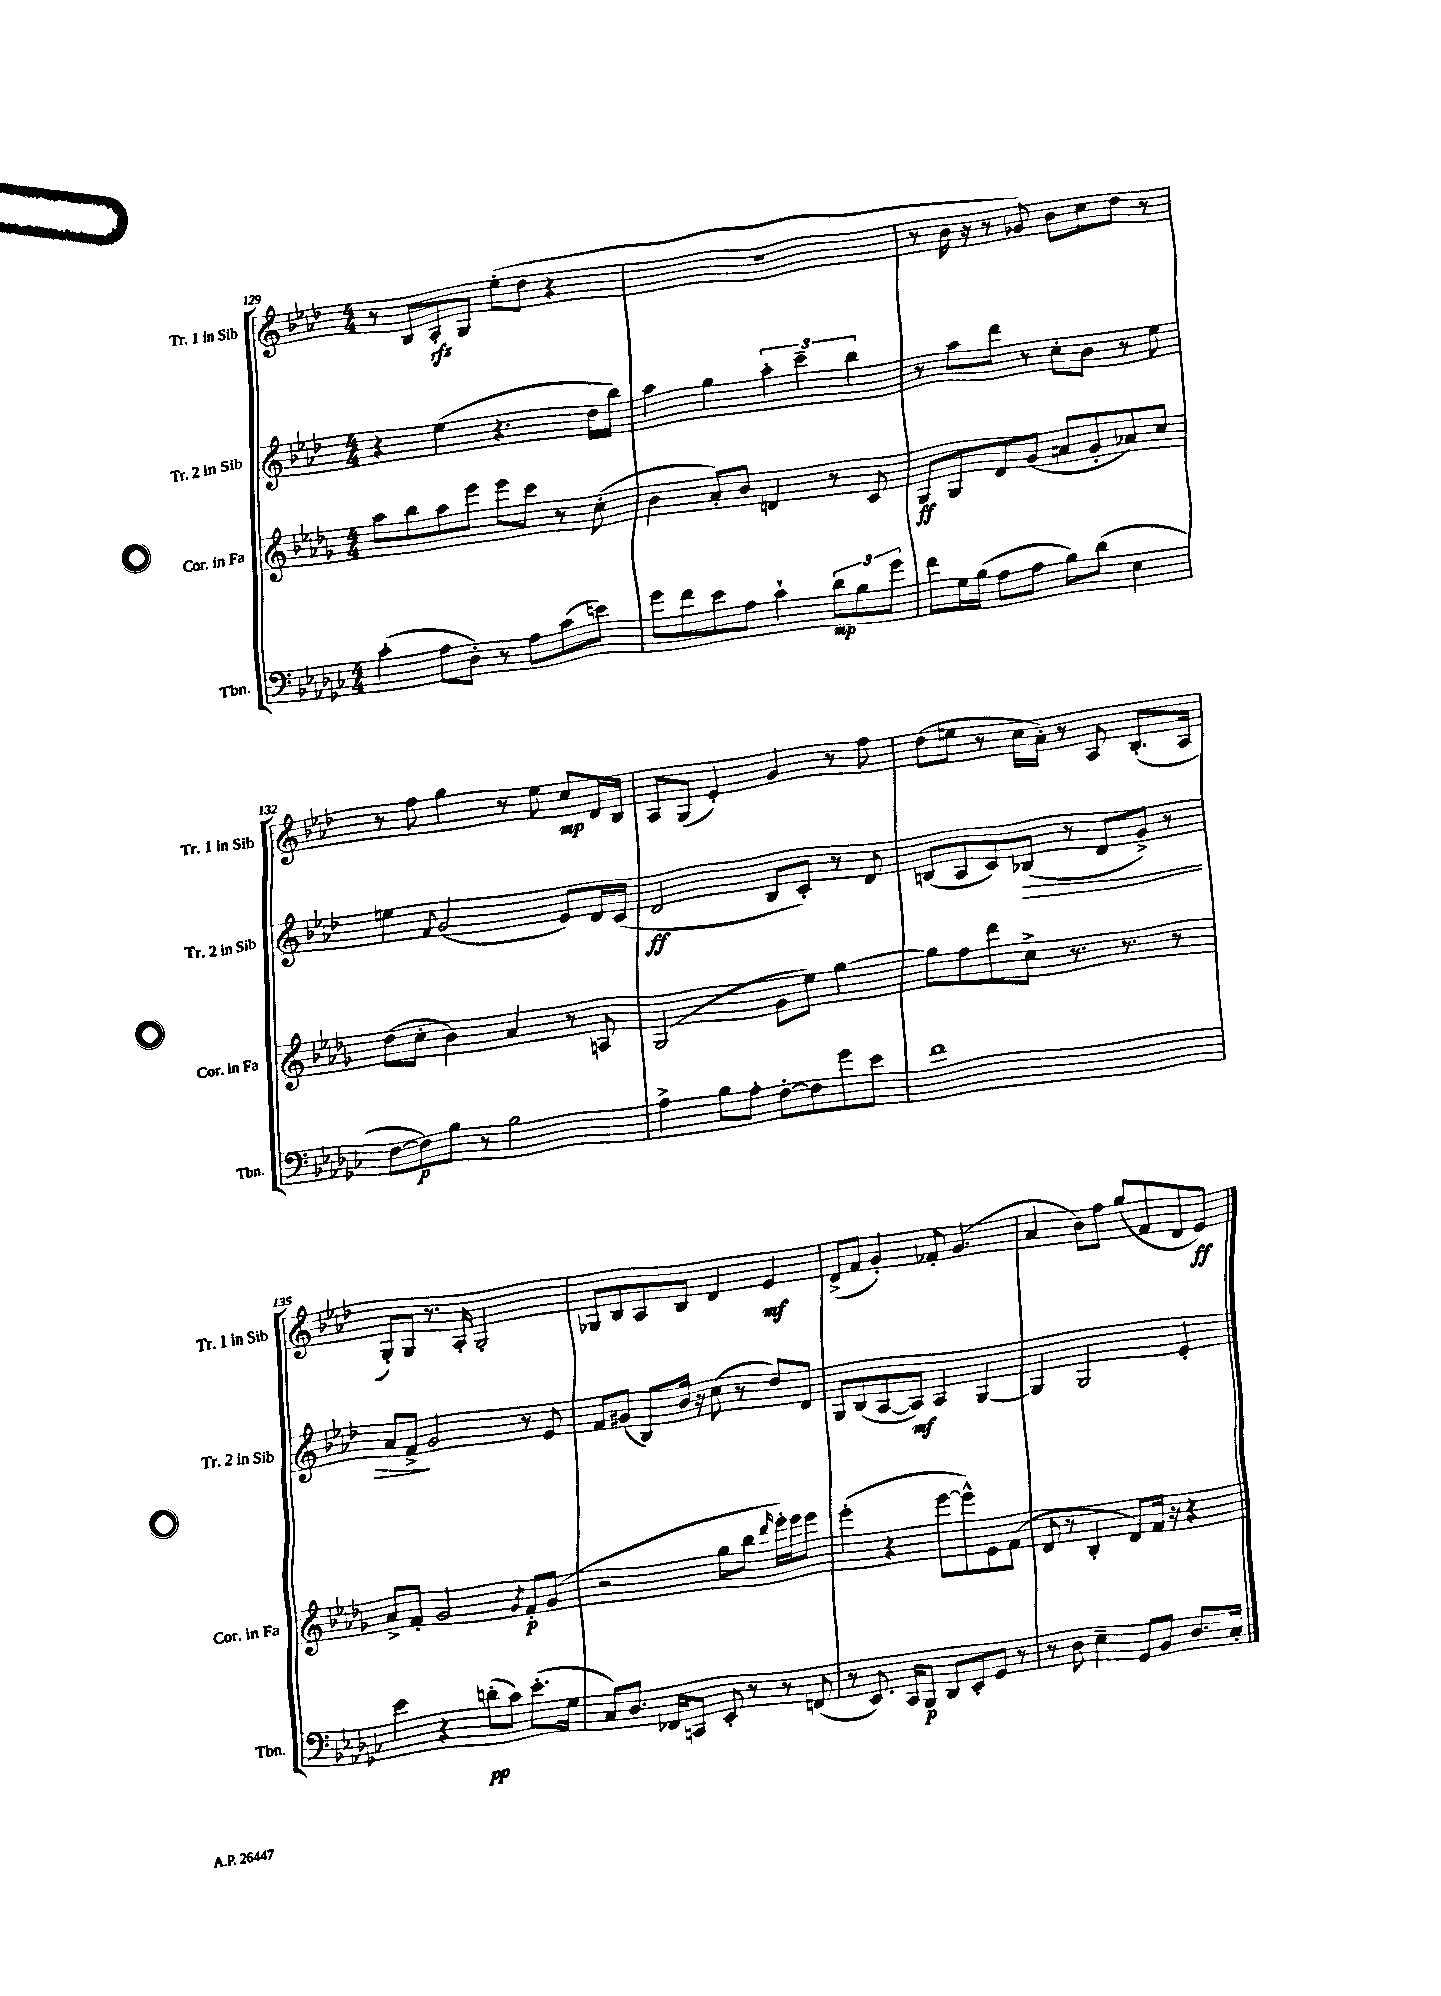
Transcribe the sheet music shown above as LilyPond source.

<<
\new StaffGroup <<
\new Staff = "s0" \with { instrumentName = "Tr. 1 in Sib" shortInstrumentName = "Tr. 1 in Sib" } {
    \clef treble \key aes \major \numericTimeSignature \time 4/4
    r8 bes8 aes8-.\rfz g8 ees''8-.( des''8 r4 |
    R1 |
    r8 bes'16 r16 r8 ges'8) bes'8 c''8 des''8 r8 |
    r8 f''8 g''4 r8 ees''8 c''8\mp des'16 bes16 |
    aes8 g8( ees'4-.) g'4 r8 f''8 |
    des''8( e''8 r8 c''16 aes'16-.) r8 aes8 bes8.-.( aes16 |
    g8-.) g8 r8. aes16-. g2-. |
    ges8 bes8 aes8 bes8 des'4 ees'4\mf |
    des'8->( f'8 g'4-.) fes'8-. g'4.( |
    aes'4 bes'8) f''8 g''8( f'8 des'8 ees'8\ff) \bar "|." |
}
\new Staff = "s1" \with { instrumentName = "Tr. 2 in Sib" shortInstrumentName = "Tr. 2 in Sib" } {
    \clef treble \key aes \major \numericTimeSignature \time 4/4
    r4 ees''4( r4. des''16 bes''16) |
    aes''4 g''4 \tuplet 3/2 { aes''4-. c'''4-- bes''4 } |
    r8 aes''8 des'''8 r8 c''8-. bes'8 r8 ees''8 |
    e''4 \appoggiatura { f'8 } g'2( ees'8) des'16 c'16( |
    des'2\ff bes8 c'8-.) r8 des'8 |
    b8( aes8 c'8) bes8\>( r8 des'8 g'8->) r8 |
    aes'8 f'8->\! g'2 r8 ees'8 |
    f'8 gis'8( bes8) bes'16 r16 c''8( r8 des''8) des'8 |
    g8 bes8( aes8~ aes8\mf) aes4 g4~ |
    g4 g2 ees'4-. \bar "|." |
}
\new Staff = "s2" \with { instrumentName = "Cor. in Fa" shortInstrumentName = "Cor. in Fa" } {
    \clef treble \key des \major \numericTimeSignature \time 4/4
    aes''8 bes''8 aes''8 ees'''8 ees'''8 c'''8 r8 c''8-.( |
    bes'4 aes'8-.) bes'8 d'4 r8 c'8 |
    ges8\ff ges8 des'8 ges'8( a'8 ges'8-. aes'8) c''8 |
    des''8( c''8-. bes'4) aes'4 r8 a8 |
    ges2( ges'8 ees''8) ges''4~ |
    ges''8 f''8 des'''8 c''8-> r8. r8. r8 |
    aes'8-> f'8-. ges'2 \acciaccatura { ges'8 } f'8-.\p ges'8( |
    r2 ges''8 bes''8 \grace { des'''16 } ees'''16-.) ees'''16 ees'''8 |
    ees'''4-.( r4 ees'''8~ ees'''8-^) ees'8 f'8( |
    des'8 r8 bes4-. des'8) f'16 r16 r4 \bar "|." |
}
\new Staff = "s3" \with { instrumentName = "Tbn." shortInstrumentName = "Tbn." } {
    \clef bass \key ges \major \numericTimeSignature \time 4/4
    ces'4-.( aes8 des8-.) r8 aes8 ces'8( e'8) |
    ges'8 f'8 ees'8 aes8 ces'4-! \tuplet 3/2 { des'8\mp bes8 ges'8 } |
    f'8 ges16 bes16( aes8 aes8 bes8) des'8( ees4 |
    f8~ f8\p) bes8 r8 bes2 |
    aes4-> bes8 aes8-. f8~-. f8 ges'8 ees'8 |
    f'1 |
    ees'4 r4 d'8-.\pp( ces'8) ees'8.-.( ges16 |
    ces8) des8. fes,16 c,8 ees,8-. r8 r8 f,8( |
    r8 ees,8.) ces,16 bes,,8\p des,8 ees,8-. ges,8 r8 |
    r8 des8 ees4-- ges,8 bes,8 des8. ces16-. \bar "|." |
}
>>
>>
\layout { \context { \Score currentBarNumber = #129 } }
